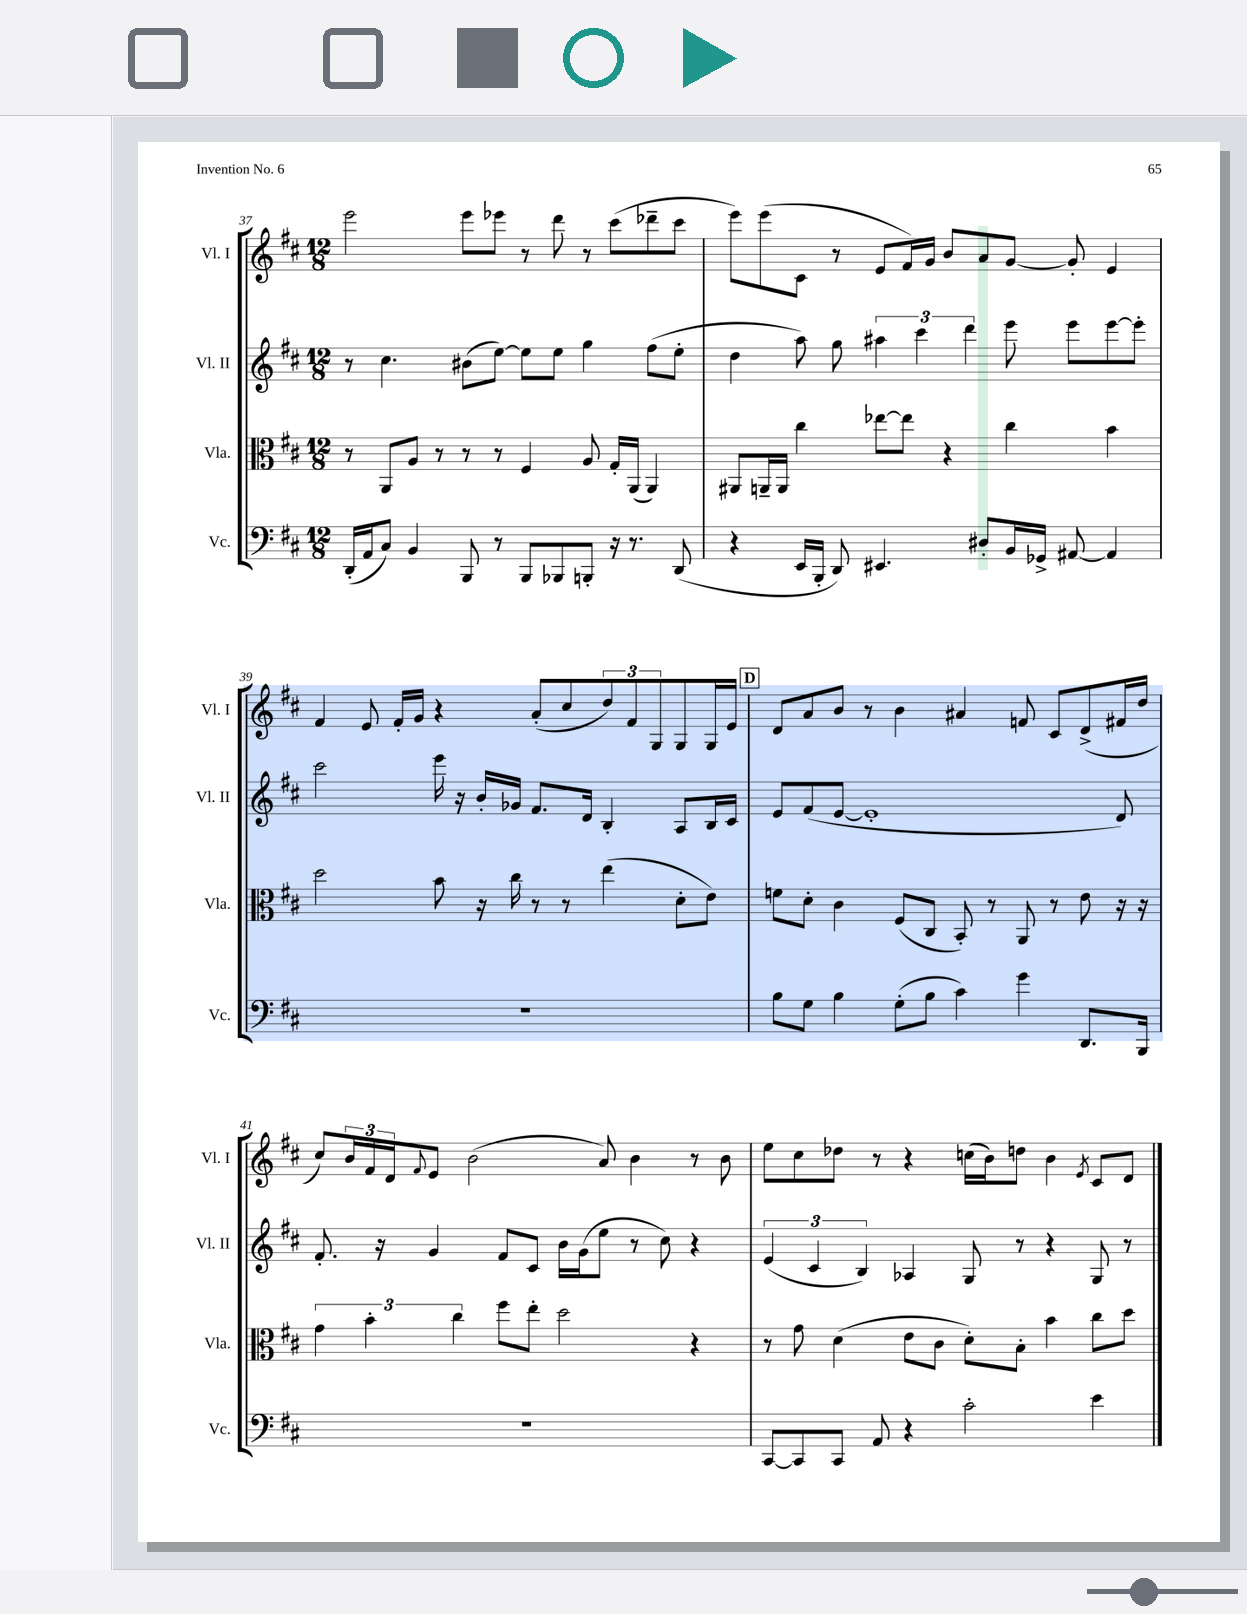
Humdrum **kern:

**kern	**kern	**kern	**kern
*staff4	*staff3	*staff2	*staff1
*clefF4	*clefC3	*clefG2	*clefG2
*k[f#c#]	*k[f#c#]	*k[f#c#]	*k[f#c#]
*M12/8	*M12/8	*M12/8	*M12/8
(16DD'	8r	8r	2eee
16AA	.	.	.
8C#)	8AA	4.cc#	.
4BB	8A	.	.
.	8r	.	.
8BBB	8r	(8b#	8eee
8r	8r	[8ee)	8eee-
8BBB	4F#	8ee]	8r
8BBB-	.	8ee	8ddd
8BBB'	8A	4gg	8r
16r	16G'	.	(8ccc#
8.r	(16AA	.	.
.	4AA)	(8ff#	8ddd-~
(8DD	.	8ee'	8ccc#
=	=	=	=
4r	8AA#	4dd	8eee)
.	16AA~	.	(8eee
.	16AA	.	.
16EE	4cc#	8aa)	8c#
16BBB'	.	.	.
8DD)	.	8gg	8r
4.EE#	[8ee-	6aa#	8e
.	8ee-]	.	16f#)
.	.	6ccc#	.
.	.	.	16g
.	4r	.	8b
.	.	6ddd	.
8D#'	.	.	8a
16BB	4cc#	8eee	[8g
16GG-^	.	.	.
[8AA#	.	8eee	8g']
4AA#]	4b	[8eee	4e
.	.	8eee']	.
=	=	=	=
1.r	2dd	2ccc#	4f#
.	.	.	8e
.	.	.	16f#'
.	.	.	16g
.	8b	16eee	4r
.	.	16r	.
.	16r	16b'	.
.	16cc#	16g-	.
.	8r	8.f#	(8a'
.	8r	.	8cc#
.	.	16d	.
.	(4ee	4B'	12dd)
.	.	.	12f#
.	.	.	12G
.	8d'	8A	8G
.	8e)	16B	16G
.	.	16c#	16e
=	=	=	=
8B	8f	8e	8d
8G	8d'	(8f#	8a
4B	4c#	[8e	8b
.	.	1e']	8r
(8G'	(8F#	.	4b
8B	8C#	.	.
4c#)	8BB')	.	4a#
.	8r	.	.
4g	8AA	.	8f
.	8r	.	8c#
8.DD	8e	.	(8d^
.	16r	8d)	16f#
16BBB	16r	.	16dd
=	=	=	=
1.r	6g	8.f#'	8cc#)
.	.	.	24b
.	6b'	.	24f#
.	.	16r	.
.	.	.	24d
.	.	.	8qqf#
.	.	4g	8e
.	6cc#	.	.
.	.	.	(2b
.	8ff#	8f#	.
.	8ee'	8c#	.
.	2dd	16b	.
.	.	(16g	.
.	.	8ee	8a)
.	.	8r	4b
.	.	8cc#)	.
.	4r	4r	8r
.	.	.	8b
=	=	=	=
[8CC#	8r	(6e	8ee
8CC#]	8g	.	8cc#
.	.	6c#	.
8CC#	(4d	.	8dd-
.	.	6B)	.
8AA	.	.	8r
4r	8e	4A-	4r
.	8c#	.	.
2c#'	8d')	8G	(16cc
.	.	.	16b)
.	8B'	8r	8dd
.	4b	4r	4b
.	.	.	8qe
4e	8cc#	8G	8c#
.	8dd	8r	8d
==	==	==	==
*-	*-	*-	*-
